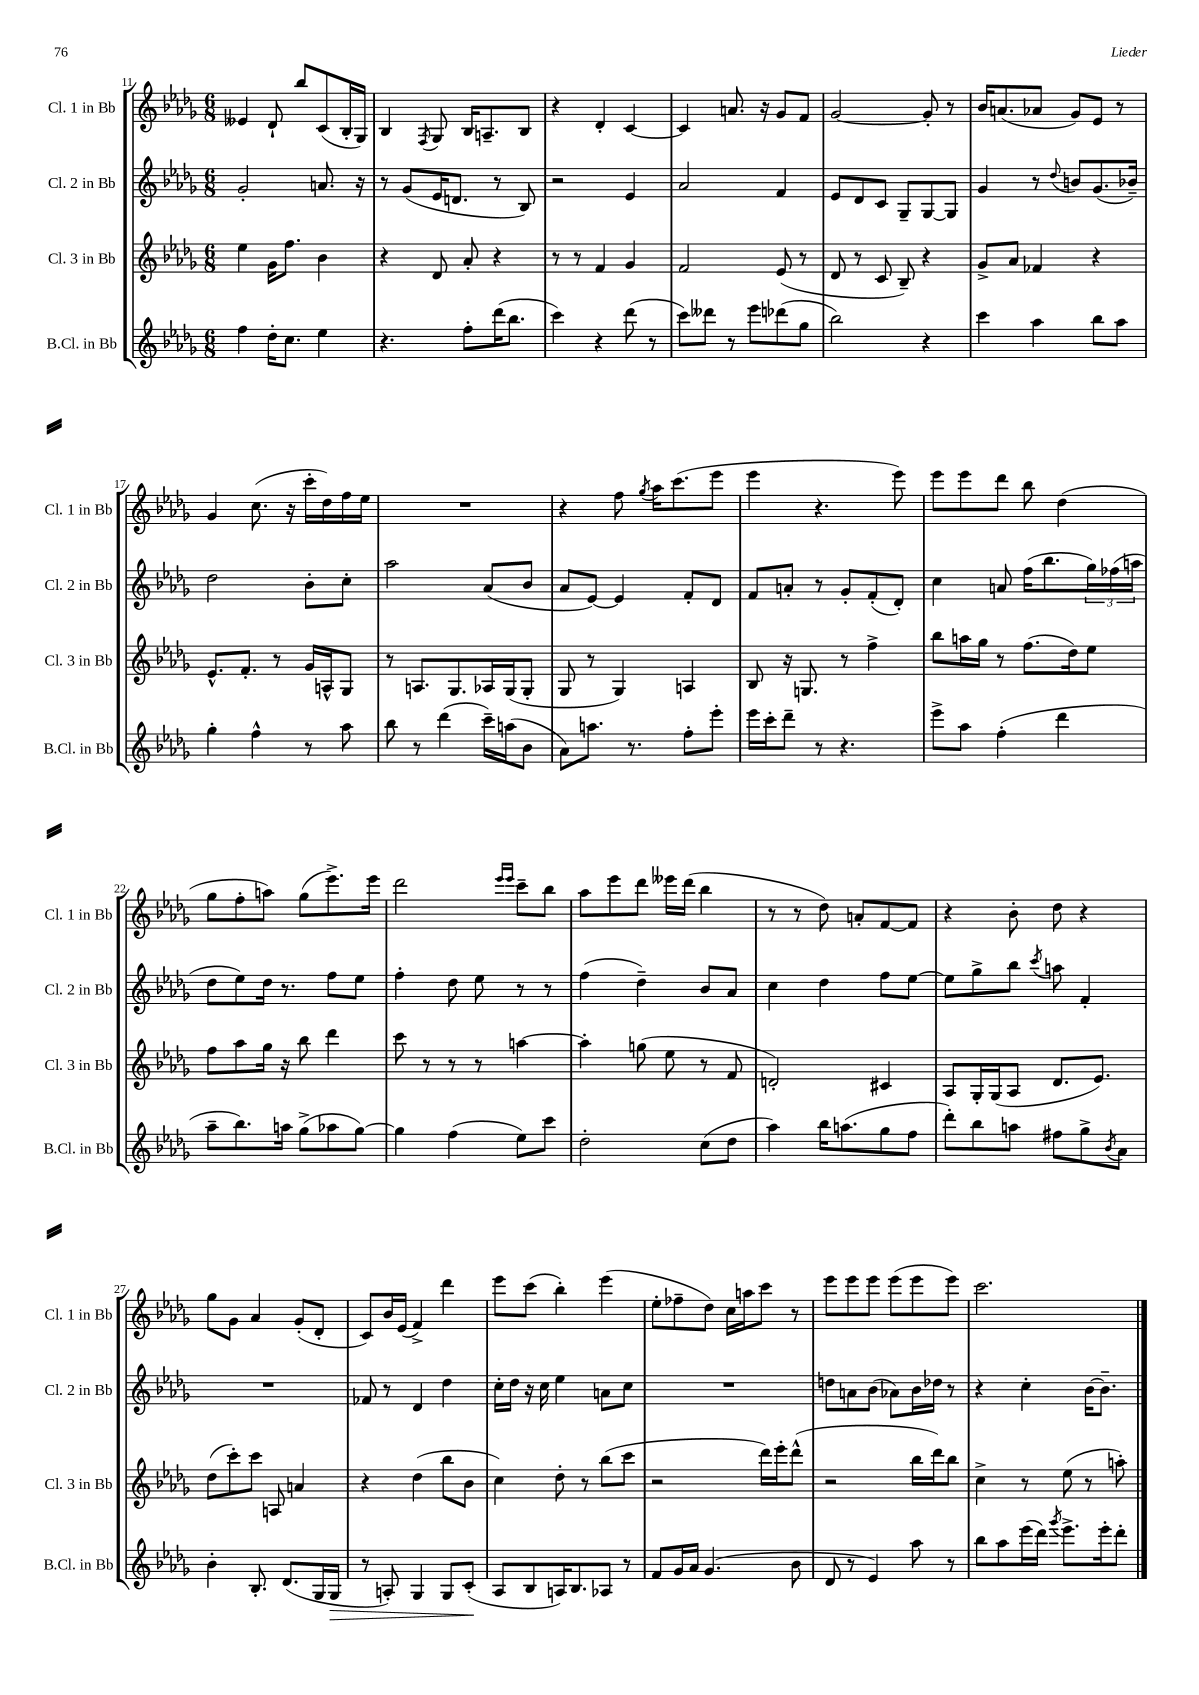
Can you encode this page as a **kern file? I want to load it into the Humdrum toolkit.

**kern	**dynam	**kern	**kern	**kern
*part4	*part4	*part3	*part2	*part1
*staff4	*staff4	*staff3	*staff2	*staff1
*I"B.Cl. in Bb	*	*I"Cl. 3 in Bb	*I"Cl. 2 in Bb	*I"Cl. 1 in Bb
*I'B.Cl. in Bb	*	*I'Cl. 3 in Bb	*I'Cl. 2 in Bb	*I'Cl. 1 in Bb
*clefG2	*	*clefG2	*clefG2	*clefG2
*k[b-e-a-d-g-]	*	*k[b-e-a-d-g-]	*k[b-e-a-d-g-]	*k[b-e-a-d-g-]
*M6/8	*	*M6/8	*M6/8	*M6/8
=11	=11	=11	=11	=11
4ff\	.	4ee-\	2g-'/	4e--X/
16dd-'\KL	.	16g-\KL	.	8d-`/
8.cc\J	.	8.ff\J	.	.
.	.	.	.	8bb-/L
4ee-\	.	4b-\	8.an/	(8c/
.	.	.	.	16B-'/L
.	.	.	16r	16G-/JJ)
=12	=12	=12	=12	=12
4.r	.	4r	8r	4B-/
.	.	.	(8g-/L	.
.	.	.	.	8qF/
.	.	8d-/	16e-/K	8G-/
.	.	.	8.dn/J	.
8ff'\L	.	8a-'/	.	16B-/KL
.	.	.	.	8.An~/
(16ddd-\K	.	4r	8r	.
8.bb-\J	.	.	.	.
.	.	.	8B-/)	8B-/J
=13	=13	=13	=13	=13
4ccc\)	.	8r	2r	4r
.	.	8r	.	.
4r	.	4f/	.	4d-'/
(8ddd-\	.	4g-/	4e-/	[4c/
8r	.	.	.	.
=14	=14	=14	=14	=14
8ccc\L)	.	2f/	2a-/	4c/]
8ddd--X\J	.	.	.	.
8r	.	.	.	8.an/
8eee-\L	.	.	.	.
.	.	.	.	16r
(8ddd-X\	.	(8e-/	4f/	8g-/L
8gg-\J	.	8r	.	8f/J
=15	=15	=15	=15	=15
2bb-\)	.	8d-/	8e-/L	[2g-/
.	.	8r	8d-/	.
.	.	8c/	8c/J	.
.	.	8B-~/)	8G-~/L	.
4r	.	4r	[8G-/	8g-'/]
.	.	.	8G-/J]	8r
=16	=16	=16	=16	=16
4ccc\	.	8g-^/L	4g-/	16b-/KL
.	.	.	.	(8.an/
.	.	8a-/J	.	.
4aa-\	.	4f-X/	8r	8a-X/J
.	.	.	8qqdd-/	.
.	.	.	8bn/L	8g-/L)
8bb-\L	.	4r	(8.g-/	8e-/J
8aa-\J	.	.	.	8r
.	.	.	16b-X~/Jk)	.
!!LO:LB:g=z
=17	=17	=17	=17	=17
4gg-'\	.	8.e-^^/L	2dd-\	4g-/
.	.	8.f'/J	.	.
4ff^^\	.	.	.	(8.cc\
.	.	8r	.	.
.	.	.	.	16r
8r	.	16g-/LL	8b-'\L	16ccc'\LL
.	.	16An^^/J	.	16dd-\)
8aa-\	.	8G-/J	8cc'\J	16ff\
.	.	.	.	16ee-\JJ
=18	=18	=18	=18	=18
8bb-\	.	8r	2aa-\	2.r
8r	.	8.An/L	.	.
(4ddd-\	.	.	.	.
.	.	8.G-/	.	.
16ccc~\LL)	.	16A-X/L	(8a-/L	.
(16aan\J	.	(16G-/J	.	.
8b-\J	.	8G-'/J	8b-/J	.
=19	=19	=19	=19	=19
8a-\L)	.	8G-/	8a-/L	4r
8.aan\J	.	8r	[8e-/J)	.
.	.	4G-/)	4e-/]	8ff\
8.r	.	.	.	.
.	.	.	.	8qgg-/
.	.	.	.	16aa-\KL
.	.	.	.	(8.ccc\
8ff'\L	.	4An/	8f'/L	.
8eee-'\J	.	.	8d-/J	8eee-\J
=20	=20	=20	=20	=20
16eee-\LL	.	8B-/	8f/L	4eee-\
16ccc'\J	.	.	.	.
8ddd-~\J	.	16r	8an'/J	.
.	.	8.Gn/	.	.
8r	.	.	8r	4.r
4.r	.	8r	8g-'/L	.
.	.	4ff^\	(8f'/	.
.	.	.	8d-'/J)	8eee-\)
=21	=21	=21	=21	=21
8eee-^\L	.	8bb-\L	4cc\	8eee-\L
8aa-\J	.	16aan\L	.	8eee-\
.	.	16gg-\JJ	.	.
(4ff'\	.	8r	8an/	8ddd-\J
.	.	(8.ff\L	(16ff\KL	8bb-\
.	.	.	8.bb-\	.
4ddd-\	.	.	.	(4dd-\
.	.	16dd-\k)	.	.
.	.	8ee-\J	24gg-\L)	.
.	.	.	(24ff-X\	.
.	.	.	24aan\JJ	.
!!LO:LB:g=z
=22	=22	=22	=22	=22
8aa-~\L	.	8ff\L	8dd-\L	8gg-\L
8.bb-\)	.	8aa-\	8ee-\)	8ff'\
.	.	16gg-\Jk	16dd-\Jk	8aan\J)
16aan\Jk	.	16r	8.r	.
(8gg-^\L	.	8bb-\	.	(8gg-\L
8aa-X\	.	4ddd-\	8ff\L	8.eee-^\)
[8gg-\J)	.	.	8ee-\J	.
.	.	.	.	16eee-\Jk
=23	=23	=23	=23	=23
4gg-\]	.	8ccc\	4ff'\	2ddd-\
.	.	8r	.	.
(4ff\	.	8r	8dd-\	.
.	.	8r	8ee-\	.
.	.	.	.	16qqeee-/LL
.	.	.	.	16qqeee-/JJ
8ee-\L)	.	[4aan\	8r	8ccc~\L
8ccc\J	.	.	8r	8bb-\J
=24	=24	=24	=24	=24
2dd-'\	.	4aa'\]	(4ff\	8aa-\L
.	.	.	.	8eee-\
.	.	(8ggn\	4dd-~\)	8ddd-\J
.	.	8ee-\	.	16eee--X\LL
.	.	.	.	(16ddd-\JJ
(8cc\L	.	8r	8b-/L	4bb-\
8dd-\J	.	8f/	8a-/J	.
=25	=25	=25	=25	=25
4aa-\)	.	2dn'/)	4cc\	8r
.	.	.	.	8r
16bb-\KL	.	.	4dd-\	8dd-\)
(8.aan\	.	.	.	.
.	.	.	.	8an'/L
8gg-\	.	4c#X/	8ff\L	[8f/
8ff\J	.	.	[8ee-\J	8f/J]
=26	=26	=26	=26	=26
8ddd-'\L)	.	8A-/L	8ee-\L]	4r
8bb-\	.	16G-'/L	8gg-^\	.
.	.	(16G-/J	.	.
8aan\J	.	8A-/J	8bb-\J	8b-'\
.	.	.	8qccc/	.
8ff#X\L	.	8.d-/L	8aan\	8dd-\
8gg-^\	.	.	4f'/	4r
.	.	8.e-/J)	.	.
8qb-/	.	.	.	.
8a-\J	.	.	.	.
!!LO:LB:g=z
=27	=27	=27	=27	=27
4b-'\	.	(8dd-\L	2.r	8gg-\L
.	.	8ccc'\)	.	8g-\J
8.B-'/	.	8ccc\J	.	4a-/
.	.	8An/	.	.
(8.d-/L	.	.	.	.
.	.	4an/	.	(8g-'/L
16G-/L	.	.	.	8d-'/J
!	!LO:HP:b	!	!	!
16G-/JJ	>	.	.	.
=28	=28	=28	=28	=28
8r	.	4r	8f-X/	8c/L)
8An'/)	.	.	8r	16b-/L
.	.	.	.	(16e-/JJ
4G-/	.	(4dd-\	4d-/	4f^/)
8G-/L	.	8bb-\L	4dd-\	4ddd-\
(8c'/J	.	8b-\J	.	.
.	]	.	.	.
=29	=29	=29	=29	=29
8A-/L	.	4cc\)	16cc'\LL	8eee-\L
.	.	.	16dd-\JJ	.
8B-/	.	.	16r	(8ccc\J
.	.	.	16cc\	.
16An/K)	.	8dd-'\	4ee-\	4bb-'\)
8.B-/	.	.	.	.
.	.	8r	.	.
8A-X/J	.	(8bb-\L	8an\L	(4eee-\
8r	.	8ccc\J	8cc\J	.
=30	=30	=30	=30	=30
8f/L	.	2r	2.r	8ee-'\L
16g-/L	.	.	.	8ff-X~\
16a-/JJ	.	.	.	.
(4.g-/	.	.	.	8dd-\J)
.	.	.	.	16cc\LL
.	.	.	.	16aan\J
.	.	16ddd-\LL)	.	8ccc\J
.	.	16eee-'\J	.	.
8b-\	.	(8ddd-^^\J	.	8r
=31	=31	=31	=31	=31
8d-/	.	2r	8ddn\L	8eee-\L
8r	.	.	8an\	8eee-\
4e-/)	.	.	(8b-\J	8eee-\J
.	.	.	8a-X\L)	(8eee-\L
8aa-\	.	16bb-\LL	16b-\L	8eee-\
.	.	16ddd-\J)	16dd-X\JJ	.
8r	.	8bb-\J	8r	8eee-\J)
=32	=32	=32	=32	=32
8bb-\L	.	4cc^\	4r	2.ccc\
8aa-\	.	.	.	.
(16eee-\L	.	8r	4cc'\	.
16ddd-\JJ)	.	.	.	.
8qggg-/	.	.	.	.
8.eee-^\L	.	(8ee-\	.	.
.	.	8r	[16b-\KL	.
16eee-'\k	.	.	8.b-~\J]	.
8ddd-'\J	.	8aan'\)	.	.
==	==	==	==	==
*-	*-	*-	*-	*-
